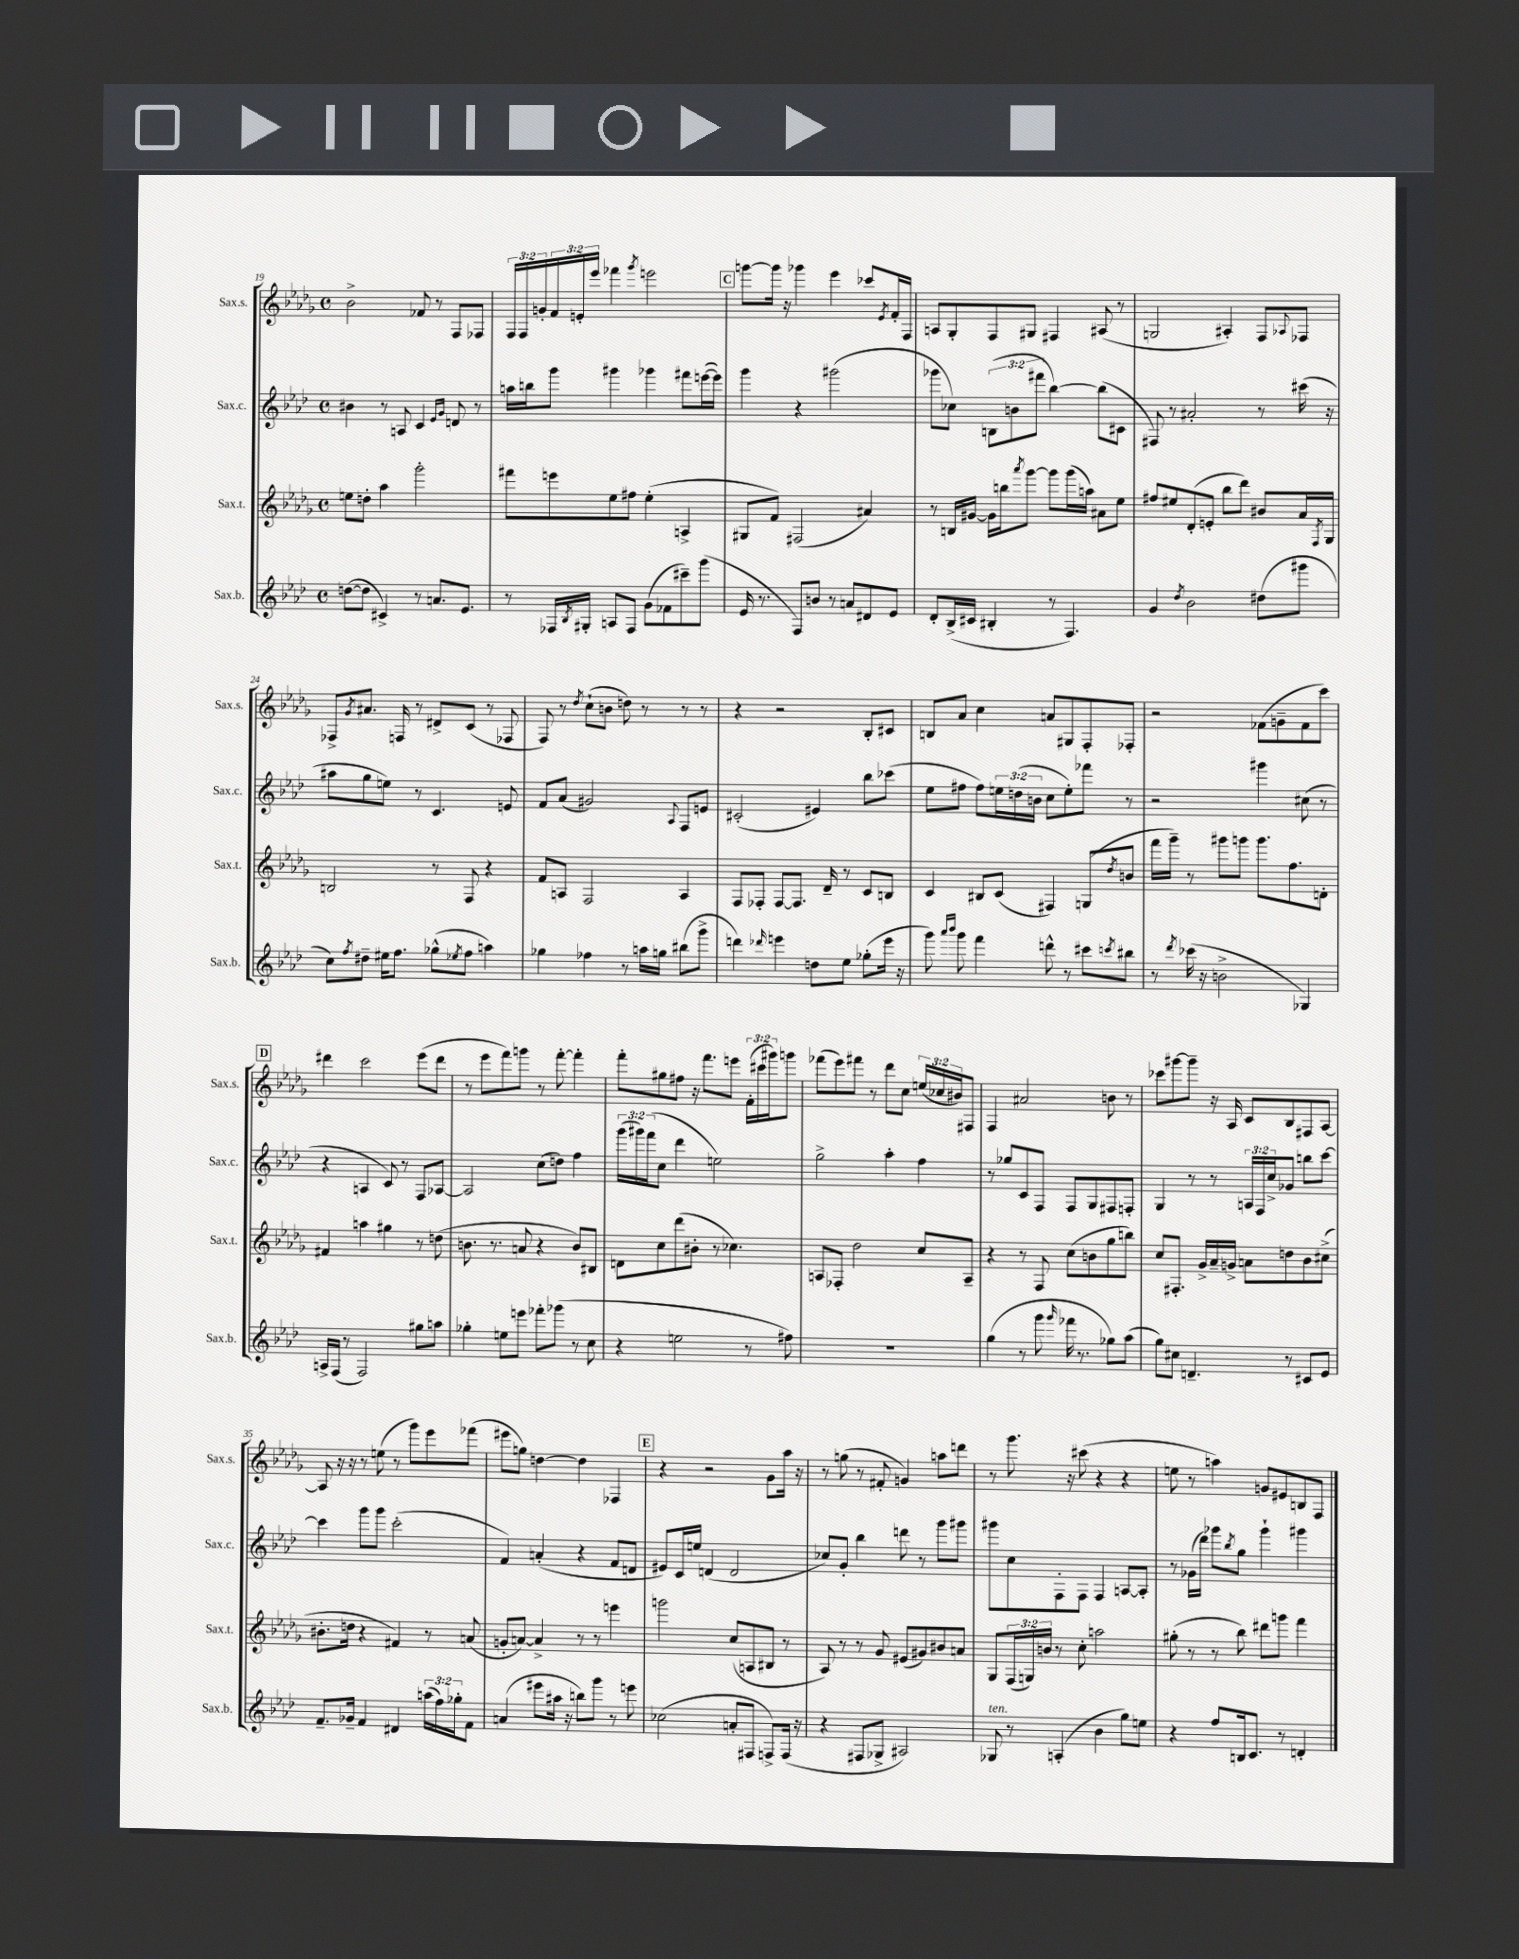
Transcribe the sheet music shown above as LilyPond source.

<<
\new StaffGroup <<
\new Staff = "s0" \with { instrumentName = "Sax.s." shortInstrumentName = "Sax.s." } {
    \clef treble \key des \major \defaultTimeSignature \time 4/4 \override Staff.TupletNumber.text = #tuplet-number::calc-fraction-text
    bes'2-> fes'8 r8 f8 fes8 |
    \tuplet 3/2 { f16 f16 g'16-. } \tuplet 3/2 { f'16 e'16-. ees'''16 } fes'''4 \acciaccatura { ges'''8 } e'''2 |
    \mark \markup { \box "C" } g'''8~ g'''16 r16 ges'''4 ees'''4 ces'''8 \acciaccatura { ees'8 } f'16-. f16 |
    a8 ges8-. f8 gis8 fis4 ais8( r8 |
    g2 ais4-.) f8 \appoggiatura { aes8 } fes8 |
    fes8-> \acciaccatura { ges'8 } ais'8. f16 r8 dis'8-> c'8( r8 fes8 |
    f8) r8 \acciaccatura { des''8 } c''8-!( b'8 d''8) r8 r8 r8 |
    r4 r2 bes8-. cis'8 |
    b8 aes'8 c''4 a'8 gis8 f8-. fes8-. |
    r2 fes'8( g'8-- fes'8 c'''8) |
    \mark \markup { \box "D" } dis'''4 c'''2 ees'''8( dis'''8 |
    r8 ees'''8 f'''8) g'''8 r8 f'''8~-. f'''4-. |
    f'''8-. gis''8 fis''8 r16 f'''8. e'''8 \tuplet 3/2 { f'16-.( cis'''16 gis'''16) } g'''8 |
    fes'''8( ees'''8) fis'''8 r8 des'''8 c''8 \tuplet 3/2 { e''16( ces''16 bis'16) } fis8 |
    f4 ais'2 b'8 r8 |
    ces'''8 gis'''8~ gis'''8-- r16 aes16 c'8 bes8 fis8 aes8~ |
    aes8 r16 r16 r8 e''8( r8 ges'''8) ees'''8 fes'''8( |
    eis'''8 g''8) d''4~ d''4 fes4 |
    \mark \markup { \box "E" } r4 r2 ges'8 aes''16 r16 |
    r8 g''8( r8 fis'8-. g'4) a''8 d'''8 |
    r8 ges'''8. r16 cis'''8( r4 r4 |
    e''8 r8 a''4) g'8 eis'8 b8 f8 \bar "|." |
}
\new Staff = "s1" \with { instrumentName = "Sax.c." shortInstrumentName = "Sax.c." } {
    \clef treble \key aes \major \defaultTimeSignature \time 4/4 \override Staff.TupletNumber.text = #tuplet-number::calc-fraction-text
    bis'4 r8 a8 c'4 \grace { ees'16 g'16 } d'8 r8 |
    a''16 b''16 g'''8 gis'''4 ges'''4 fis'''8 e'''16~( e'''16) |
    \mark \markup { \box "C" } g'''4 r4 gis'''2( |
    ges'''8 ces''8) \tuplet 3/2 { b8( b'8 fis'''8 } bes''4~) bes''8( cis'8 |
    fis8) r8 ais'2-. r8 cis'''16( r16 |
    ais''8 g''8 e''8) r8 c'4. e'8 |
    f'8 aes'8( gis'2) \appoggiatura { aes8 } f8 e'8 |
    cis'2-.( eis'4) bes''8 ces'''8( |
    ees''8 fis''8 fis''8) \tuplet 3/2 { e''16 d''16( b'16 } c''8 e''8-.) fes'''8 r8 |
    r2 gis'''4 cis''8( r8 |
    \mark \markup { \box "D" } r4 a4 c'8) r8 f8 aes8~ |
    aes2 c''8( d''8) f''4 |
    \tuplet 3/2 { g'''16( gis'''16) f'''16( } c''8 des'''4 e''2) |
    g''2-> aes''4-. f''4 |
    r8 ges''8 c'8 f8 f8 g8 fis8 f8-. |
    g4 r8 r8 \tuplet 3/2 { a16 f16 c''16-> } ges'8 b''8 c'''8~ |
    c'''4 g'''8 g'''8 c'''2-.( |
    f'4) a'4-.( r4 f'8 d'8 |
    \mark \markup { \box "E" } eis'8) c'16 e''16 d'4( d'2 |
    ces''8) g'8-. bes''4 d'''8 r8 g'''8 gis'''8 |
    gis'''8 c''8 f8-. f8 f4 a8~ a8-. |
    r8 ges'16( des'''16) ges'''8 \acciaccatura { bes''8 } g''8 ges'''4-! gis'''4 \bar "|." |
}
\new Staff = "s2" \with { instrumentName = "Sax.t." shortInstrumentName = "Sax.t." } {
    \clef treble \key des \major \defaultTimeSignature \time 4/4 \override Staff.TupletNumber.text = #tuplet-number::calc-fraction-text
    e''8 d''8-. aes''4 ges'''2-. |
    fis'''8 e'''8 ees''8 fis''8 ees''4-.( a4-> |
    \mark \markup { \box "C" } gis8 f'8) fis2( ais'4) |
    r8 b16 gis'16~ gis'16 b''16 \acciaccatura { aes'''8 } ges'''8~ ges'''8 ges'''16( a''16) ais'8 ees''8 |
    fis''8 eis''8 des'8-.( e'8-. bes''8 des'''8) bis'8 aes'16 \acciaccatura { f8 } ges16 |
    b2 r8 f8 r4 |
    f'8 a8 f2 a4 |
    f8 fes8-. fes8~ fes8. des'16-- r8 c'8 b8 |
    c'4 bis8 c'8( fis4) g8( \acciaccatura { des''8 } b'8 |
    f'''16 ges'''16--) r8 gis'''8 g'''8 g'''8. f''8. d'8-. |
    \mark \markup { \box "D" } fis'4 a''4 gis''4 r8 d''8( |
    b'8. r8. a'8 r4 b'8) bis8 |
    d'8 c''8 des'''8( bis'8-. r8 ces''4.) |
    a8 fes8-. des''2 c''8 a8-- |
    r4 r8 f8 c''8( b'8 ges''8 b''8) |
    c''8 fis8.-. ges'16-> aes'16-- g'16-> a'8 d''8 bes'8 cis''8->( |
    bis'8.-. d''16 r4 fis'4) r8 a'8( |
    g'8-. a'8~) a'4-> r8 r8 e'''4 |
    \mark \markup { \box "E" } g'''2 c''8( a8 bis8 r8 |
    aes8) r8 r8 ges'8 eis'8( gis'8) bis'8 a'8 |
    ges8 \tuplet 3/2 { f16( g16) b'16 } r8 c''8-. a''2 |
    gis''8-.( r8 r8 bes''8) dis'''8 g'''8 f'''4 \bar "|." |
}
\new Staff = "s3" \with { instrumentName = "Sax.b." shortInstrumentName = "Sax.b." } {
    \clef treble \key aes \major \defaultTimeSignature \time 4/4 \override Staff.TupletNumber.text = #tuplet-number::calc-fraction-text
    d''8~( d''8 cis'4->) r8 a'8. ees'8. |
    r8 fes16 \acciaccatura { bes8 } gis16-. a8 fes8 g'8( fes'8 cis'''8--) g'''8( |
    \mark \markup { \box "C" } ees'16 r8. f8) b'8 r8 a'8 dis'8 ees'8 |
    des'8-. bes16->( cis'16 bis4-. r8 f4.) |
    g'4 \acciaccatura { des''8 } bes'2 dis''8( gis'''8 |
    c''8) \acciaccatura { f''8 } dis''8-- eis''16 f''8. ges''8-^( \acciaccatura { ees''8 } f''8 a''4) |
    ges''4 fes''4 r8 a''16 g''16 bis''8( g'''8-> |
    d'''4) \grace { des'''16 } e'''4 d''8 ees''8 ges''8-.( e'''16 r16 |
    g'''8) \grace { aes'''16 bes'''16 } g'''8 f'''4 d'''8-^ r8 cis'''8 \acciaccatura { c'''8 } bis''8 |
    r8 \acciaccatura { des'''8 } ces'''16( r16 b'2-> ges4) |
    \mark \markup { \box "D" } a16-> f16( r8 f2) gis''8 a''8 |
    ges''4-. e''8 e'''8 fes'''8-. ges'''8( r8 c''8 |
    r4 e''2 r8 fis''8) |
    R1 |
    g''4( r8 g'''8 \grace { g'''16 } fes'''16 r8. ges''8) aes''8( |
    g''8) cis''8 d'4.-- r8 cis'8 ees'8 |
    f'8.-- ges'16-- f'4 dis'4 \tuplet 3/2 { a''16( f''16) ges''16-. } f'8 |
    a'4( eis'''8 ais''16 r16 b''8) g'''8 r8 e'''8 |
    \mark \markup { \box "E" } ces''2( a'8-. fis8 f8->) f16( r16 |
    r4 fis8 ges8-> ais2) |
    ges8^\markup { \italic "ten." } r8 a4-.( bes'4 g''8) e''8 |
    r4 f''8 b16 c'8. r8 d'4-. \bar "|." |
}
>>
>>
\layout { \context { \Score currentBarNumber = #19 } }
